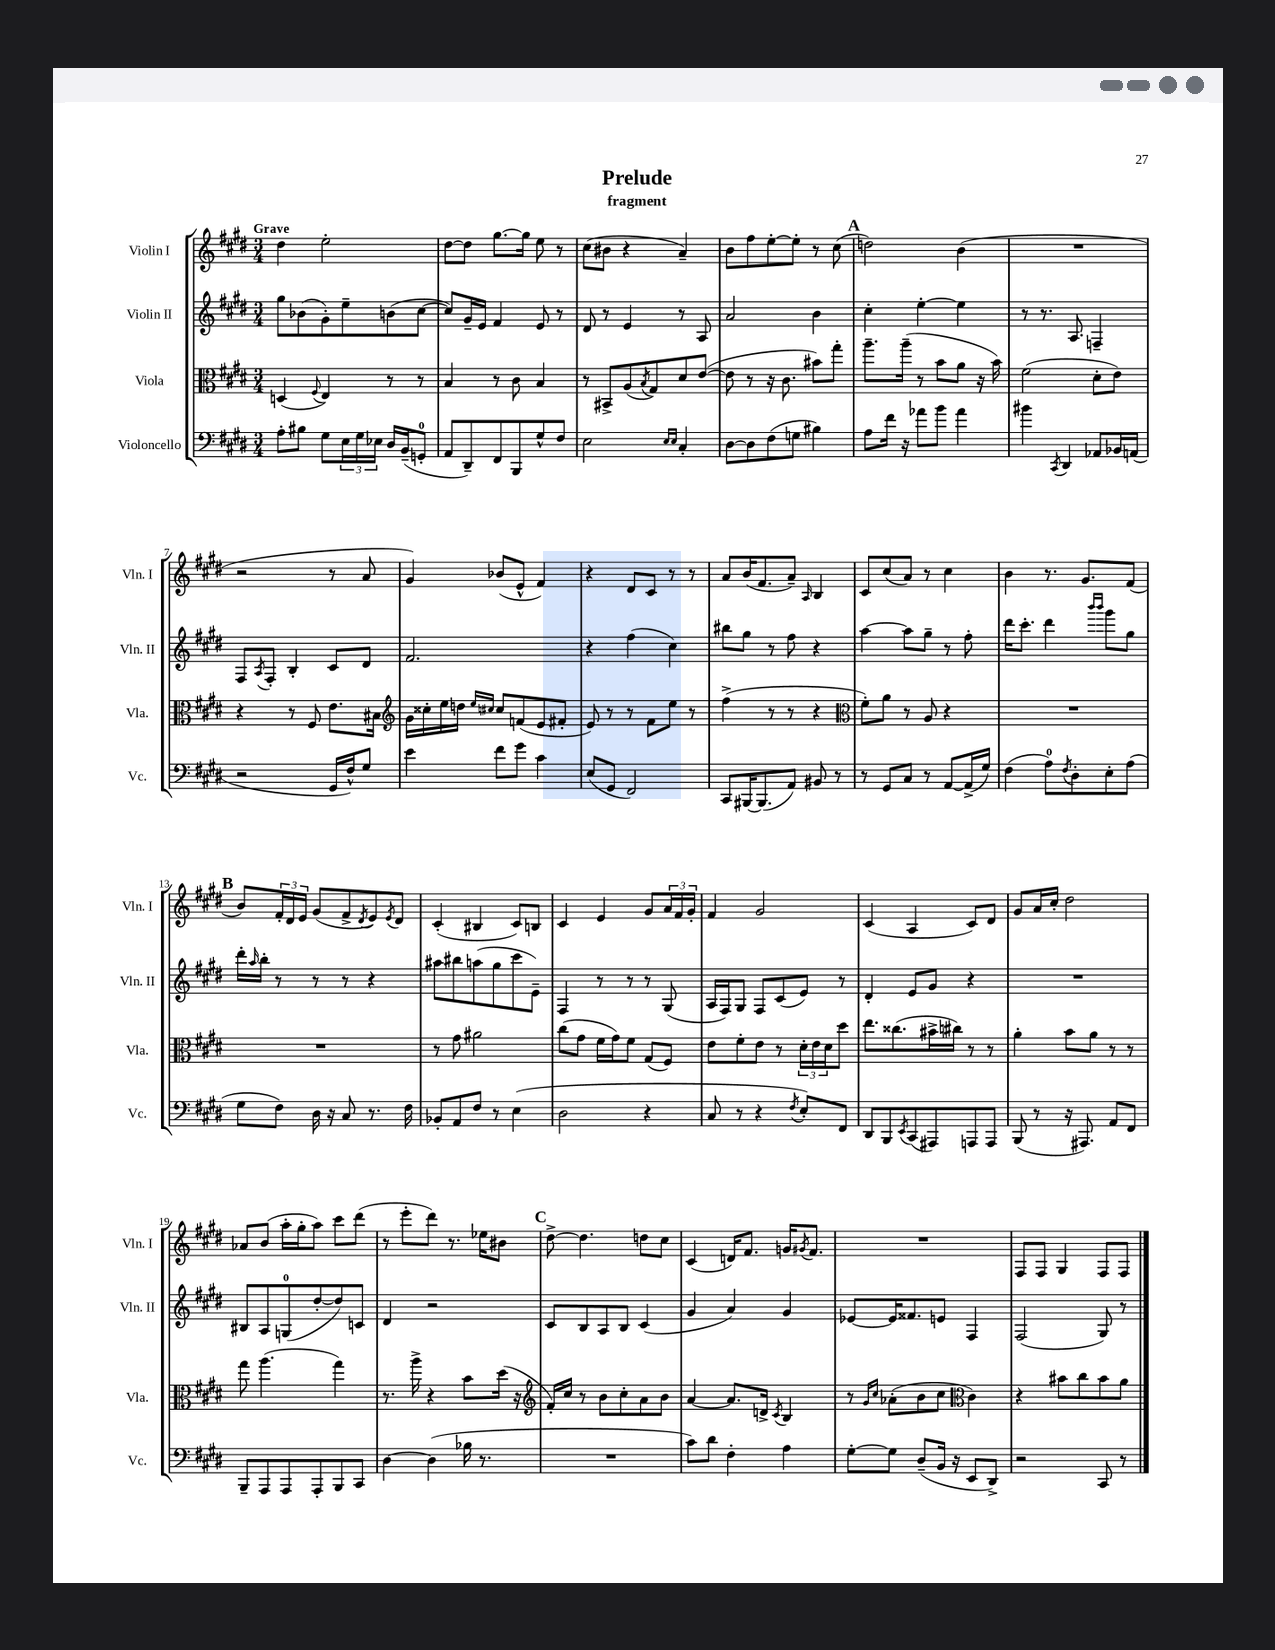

**kern	**kern	**kern	**kern
*part4	*part3	*part2	*part1
*staff4	*staff3	*staff2	*staff1
*I"Violoncello	*I"Viola	*I"Violin II	*I"Violin I
*I'Vc.	*I'Vla.	*I'Vln. II	*I'Vln. I
*clefF4	*clefC3	*clefG2	*clefG2
*k[f#c#g#d#]	*k[f#c#g#d#]	*k[f#c#g#d#]	*k[f#c#g#d#]
*M3/4	*M3/4	*M3/4	*M3/4
=1	=1	=1	=1
!	!	!	!LO:TX:a:B:t=Grave
8A'\L	(4Dn/	8gg#\L	4dd#\
8B#X\J	.	(8b-X\	.
.	8qqF#/	.	.
8G#\L	4E/)	8g#'\)	2ee'\
24E\L	.	8ee~\	.
24G#\	.	.	.
24E-X\JJ	.	.	.
16D#/LL	8r	(8bn\	.
(16BB~/J	.	.	.
8GGn'/J	8r	[8cc#\J	.
=2	=2	=2	=2
8AA/L	4B/	8cc#/L])	[8dd#\L
8DD#~/)	.	16g#~/L	8dd#\J]
.	.	16e/JJ	.
8FF#/	8r	4f#/	[8.gg#\L
8BBB/	8c#\	.	.
.	.	.	16gg#\Jk]
8G#^^/	4B/	8e/	8ee\
8F#/J	.	8r	8r
=3	=3	=3	=3
2E\	8r	8d#/	(8cc#\L
.	8BB#X^/L	8r	8b#X\J
.	(8A/	4e/	4r
.	8qB/	.	.
.	8G#/)	.	.
16qqE/LL	.	.	.
16qqE/JJ	.	.	.
4C#'/	8d#/	8r	4a~/)
.	([8e/J	8A/	.
=4	=4	=4	=4
[8D#\L	8e\]	2a/	8b\L
8D#\]	8r	.	8ff#\
(8F#\	16r	.	[8ee'\
.	8.c#\	.	.
8Gn\J	.	.	8ee'\J]
4B#X\)	8b#X\L)	4b\	8r
.	8gg#'\J	.	(8cc#\
!!LO:REH:place=s1:t=A
=5	=5	=5	=5
8A\L	8.aa~\L	4cc#'\	2ddn\)
16f#\Jk	.	.	.
16r	(16aa~\Jk	.	.
8a-X\L	8r	[4ee'\	.
8b\J	8b\L	.	.
4a-\	8a\J	4ee\]	(4b\
.	16r	.	.
.	16b\)	.	.
=6	=6	=6	=6
4b#X\	(2f#\	8r	2.r
.	.	8.r	.
8qCC#/	.	.	.
4DD#/	.	.	.
.	.	8.A/	.
8AA-X/L	8d#'\L	4Fn~/	.
16BB-X/L	8e\J)	.	.
(16AAn/JJ	.	.	.
!!LO:LB:g=z
=7	=7	=7	=7
2r	4r	8F#/L	2r
.	.	8qA/	.
.	.	8F#'/J	.
.	8r	4B'/	.
.	8F#/	.	.
16GG#/LL	8.e\L	8c#/L	8r
16F#^^/J)	.	.	.
8G#/J	.	8d#/J	8a/
.	16B#X\Jk	.	.
=8	=8	=8	=8
*	*clefG2	*	*
4e\	16g#\LL	2.f#/	4g#/)
.	16cc##X'\	.	.
.	16ee\	.	.
.	16ddn\JJ	.	.
.	16qqee/LL	.	.
.	16qqcc#X/JJ	.	.
8f#\L	8cc#/L	.	(8b-X/L
8g#\J	(8fn/	.	8e^^/J
4c#\	8e/	.	4f#/)
.	8f#X'/J	.	.
=9	=9	=9	=9
(8E/L	8e/)	4r	4r
8GG#/J	8r	.	.
2FF#/)	8r	(4ff#\	8d#/L
.	8f#\L	.	8c#/J
.	8ee\J	4cc#\)	8r
.	8r	.	8r
=10	=10	=10	=10
8CC#/L	(4ff#^\	8bb#X\L	8a/L
[16BBB#X/K	.	8gg#\J	(16b/K
(8.BBB#/]	.	.	8.f#/
.	8r	8r	.
8AA/J)	8r	8ff#\	8a~/J)
.	.	.	16qqA/
8BB#X/	4r	4r	4B/
8r	.	.	.
=11	=11	=11	=11
*	*clefC3	*	*
8r	8f#'\L)	[4aa\	8c#/L
8GG#/L	8a\J	.	(8cc#/
8C#/J	8r	8aa\L]	8a/J)
8r	8A/	8gg#~\J	8r
[8AA/L	4r	8r	4cc#\
(16AA^/L]	.	8ff#'\	.
16G#/JJ)	.	.	.
=12	=12	=12	=12
(4F#\	2.r	16ddd#\KL	4b\
.	.	8.ccc#'\J	.
8A\L)	.	4ddd#\	8.r
8qF#/	.	.	.
8D#'\	.	.	.
.	.	.	8.g#/L
.	.	16qqbbb/LL	.
.	.	16qqbbb/JJ	.
8E'\	.	8ggg#\L	.
(8A\J	.	8gg#\J	(8f#/J
!!LO:LB:g=z
!!LO:REH:place=s1:t=B
=13	=13	=13	=13
8G#\L	2.r	16ddd#'\LL	8b/L)
.	.	16qqaa/	.
.	.	16bb'\JJ	.
8F#\J)	.	8r	24f#'/L
.	.	.	24d#/
.	.	.	24e/JJ
16D#\	.	8r	(8g#/L
16r	.	.	.
8C#/	.	8r	8f#^/
.	.	.	8qd#/
8.r	.	4r	8e/)
.	.	.	8qe/
.	.	.	8d#/J
16F#\	.	.	.
=14	=14	=14	=14
8BB-X'/L	8r	8aa#X\L	(4c#'/
8AA/	8g#\	8bb#X\	.
8F#/J	2a#X\	(8aan\	4B#X/
8r	.	8gg#\	.
(4E\	.	8ccc#\	8c#/L)
.	.	8e~\J)	8Bn/J
=15	=15	=15	=15
2D#\	(8cc#\L	4F#/	4c#/
.	8g#\J	.	.
.	16f#\LL	8r	4e/
.	16g#\J)	.	.
.	8f#\J	8r	.
4r	(8G#/L	8r	8g#/L
.	8F#/J)	(8G#/	24a/L
.	.	.	24f#/
.	.	.	24g#'/JJ
=16	=16	=16	=16
8C#/	8e\L	16A/LL	4f#/
.	.	16F#/J)	.
8r	8f#'\	8G#/J	.
4r	8e\J	8F#/L	2g#/
.	8r	(8c#/	.
8qF#/	.	.	.
8E'/L)	24d#'\LL	8e/J)	.
.	24e\	.	.
.	24d#\J	.	.
8FF#/J	8dd#\J	8r	.
=17	=17	=17	=17
8DD#/L	8.ee\L	4d#'/	(4c#/
8BBB/	.	.	.
.	(8.cc##X\	.	.
8qEE/	.	.	.
(8CC#/	.	8e/L	4A/
8AAA#X/)	16b#X^\L	8g#/J	.
.	16cc#X\JJ)	.	.
8AAAn/	8r	4r	8c#/L)
8AAA/J	8r	.	8d#/J
=18	=18	=18	=18
(8BBB/	4a'\	2.r	8g#/L
8r	.	.	16a/L
.	.	.	16cc#'/JJ
16r	8b\L	.	2dd#\
8.AAA#X/)	.	.	.
.	8a\J	.	.
8AA/L	8r	.	.
8FF#/J	8r	.	.
!!LO:LB:g=z
=19	=19	=19	=19
8BBB~/L	8gg#\	8B#X/L	8a-X/L
8AAA/	(4.aa\	8A/	(8b/J
8AAA/	.	(8Gn/	16aa'\LL
.	.	.	16gg#'\J
8AAA'/	.	[8dd#'/	8aa\J)
8BBB/	4gg#\)	8dd#/])	8ccc#\L
8CC#/J	.	8cn/J	(8ddd#\J
=20	=20	=20	=20
[4D#\	8.r	4d#/	8r
.	.	.	8eee'\L
.	16aa^\	.	.
(4D#\]	4r	2r	8ddd#\J)
.	.	.	8.r
16B-X\	8b\L	.	.
8.r	.	.	16ee-X\KL
.	(16dd#\Jk	.	8b#X\J
.	16r	.	.
!!LO:REH:place=s1:t=C
=21	=21	=21	=21
*	*clefG2	*	*
2.r	16f#'/LL)	8c#/L	[8dd#^\
.	16cc#/JJ	.	.
.	8r	8B/	4.dd#\]
.	8b\L	8A/	.
.	8cc#'\	8B/J	.
.	8a\	(4c#/	8ddn\L
.	8b\J	.	8cc#\J
=22	=22	=22	=22
8c#\L)	[4a/	4g#/	(4c#/
8d#\J	.	.	.
4F#'\	8.a/L]	4a/)	16dn/KL)
.	.	.	8.f#/J
.	16dn^/Jk	.	.
.	8qc#/	.	.
4A\	4B/	4g#/	16gn/KL
.	.	.	8qg#X/
.	.	.	8.f#/J
=23	=23	=23	=23
[8G#'\L	8r	[8e-X/L	2.r
.	16qqg#/LL	.	.
.	16qqcc#/JJ	.	.
8G#\J]	(8a-X'\L	16e-/K]	.
.	.	8.f##X/	.
(8D#~/L	8b\	.	.
16BB/Jk	8cc#\J	8en/J	.
16r	.	.	.
*	*clefC3	*	*
8EE/L	4c#\)	4F#/	.
8DD#^/J)	.	.	.
=24	=24	=24	=24
2r	4r	(2F#/	8F#/L
.	.	.	8F#/J
.	8b#X\L	.	4G#/
.	8cc#\	.	.
8CC#/	8b#\	8G#/)	8F#/L
8r	8a\J	8r	8F#/J
==	==	==	==
*-	*-	*-	*-
